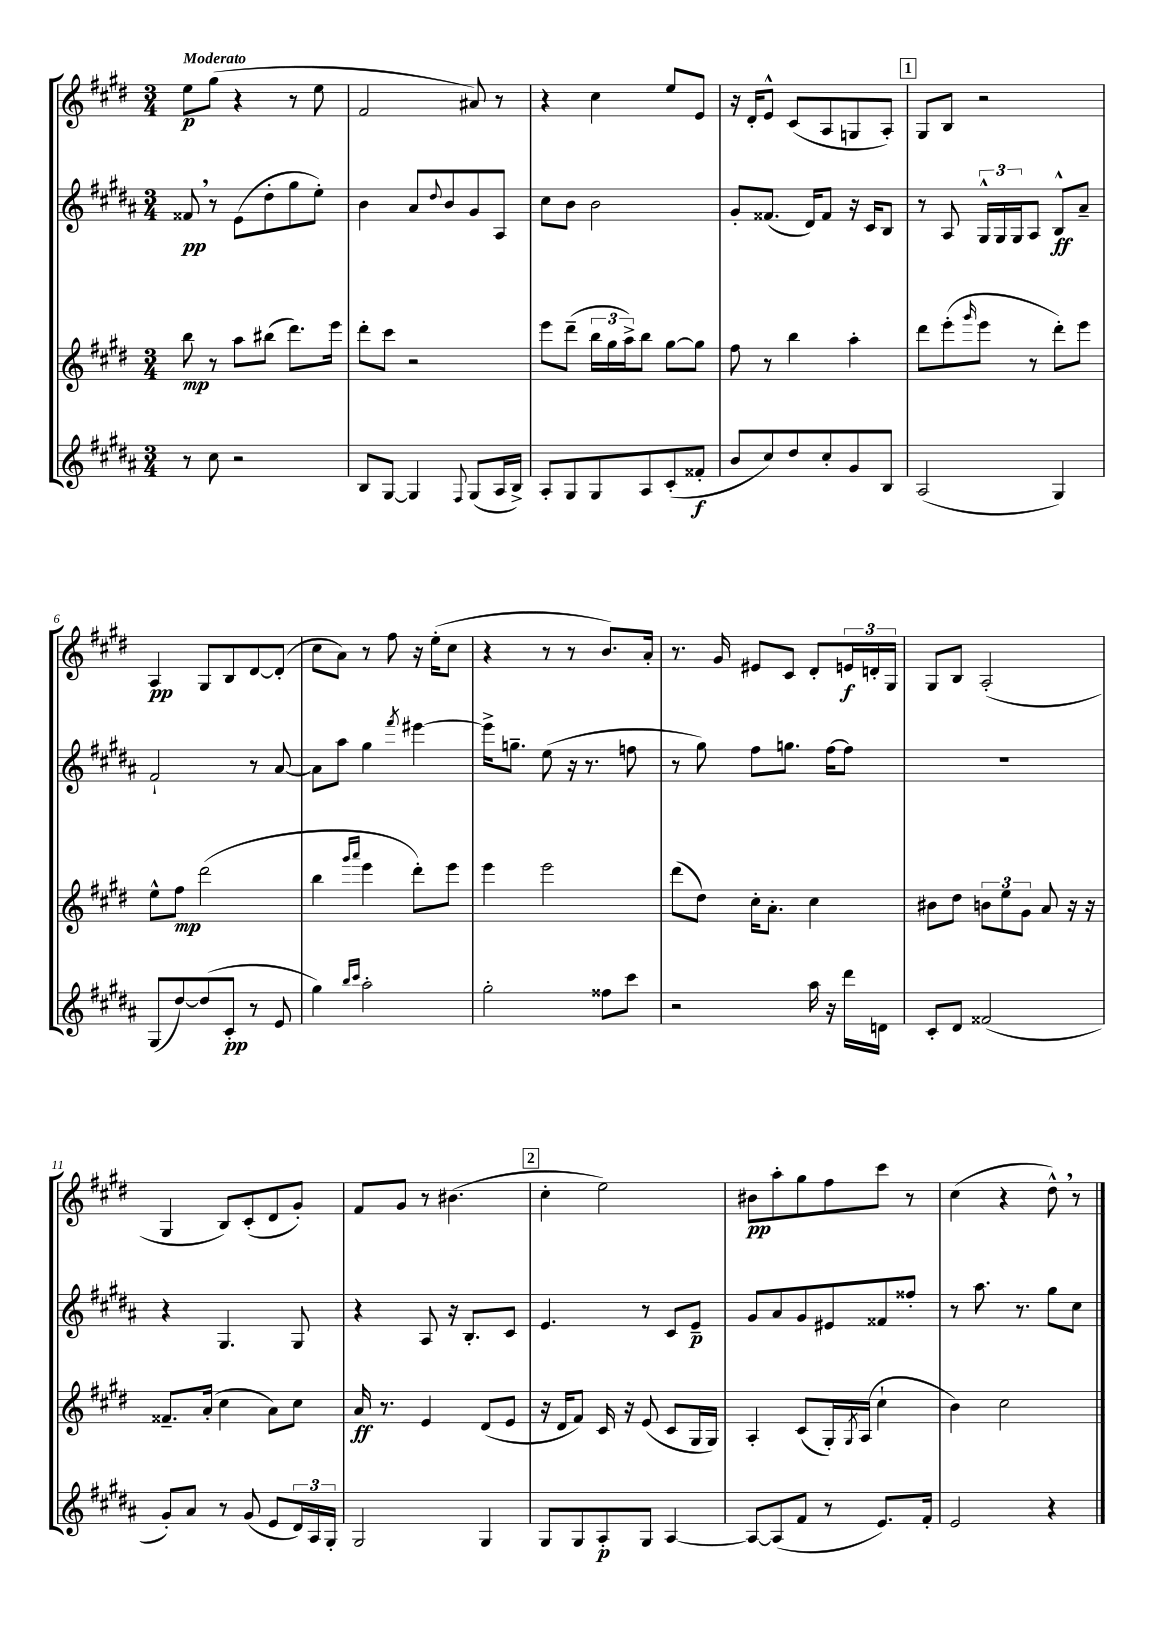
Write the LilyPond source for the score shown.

<<
\new StaffGroup <<
\new Staff = "s0" {
    \clef treble \key e \major \numericTimeSignature \time 3/4 \tempo "Moderato"
    e''8\p gis''8( r4 r8 e''8 |
    fis'2 ais'8) r8 |
    r4 cis''4 e''8 e'8 |
    r16 dis'16-. e'8-^ cis'8( a8 g8 a8-.) |
    \mark \markup { \box "1" } gis8 b8 r2 |
    a4\pp gis8 b8 dis'8~ dis'8-.( |
    cis''8 a'8) r8 fis''8 r16 e''16-.( cis''8 |
    r4 r8 r8 b'8.) a'16-. |
    r8. gis'16 eis'8 cis'8 dis'8-. \tuplet 3/2 { e'16\f d'16-. gis16 } |
    gis8 b8 a2-.( |
    gis4 b8) cis'8-.( dis'8 gis'8-.) |
    fis'8 gis'8 r8 bis'4.( |
    \mark \markup { \box "2" } cis''4-. e''2) |
    bis'8\pp a''8-. gis''8 fis''8 cis'''8 r8 |
    cis''4( r4 dis''8-^) \breathe r8 \bar "|." |
}
\new Staff = "s1" {
    \clef treble \key b \major \numericTimeSignature \time 3/4
    fisis'8\pp \breathe r8 e'8( dis''8-. gis''8 e''8-.) |
    b'4 ais'8 \appoggiatura { dis''8 } b'8 gis'8 ais8 |
    cis''8 b'8 b'2 |
    gis'8-. fisis'8.( dis'16) fisis'8 r16 cis'16 b8 |
    \mark \markup { \box "1" } r8 ais8 \tuplet 3/2 { gis16-^ gis16 gis16 } ais8 b8-^\ff ais'8-- |
    fis'2-! r8 ais'8~ |
    ais'8 ais''8 gis''4 \acciaccatura { fis'''8 } eis'''4~ |
    eis'''16-> g''8.-- e''8( r16 r8. f''8 |
    r8 gis''8) fis''8 g''8. fis''16~ fis''8 |
    R2. |
    r4 gis4. gis8 |
    r4 ais8 r16 b8.-. cis'8 |
    \mark \markup { \box "2" } e'4. r8 cis'8 e'8--\p |
    gis'8 ais'8 gis'8 eis'8 fisis'8 fisis''8-. |
    r8 ais''8. r8. gis''8 cis''8 \bar "|." |
}
\new Staff = "s2" {
    \clef treble \key e \major \numericTimeSignature \time 3/4
    b''8\mp r8 a''8 bis''8( dis'''8.) e'''16 |
    dis'''8-. cis'''8 r2 |
    e'''8 dis'''8--( \tuplet 3/2 { b''16 gis''16 a''16->) } b''8 gis''8~ gis''8 |
    fis''8 r8 b''4 a''4-. |
    \mark \markup { \box "1" } dis'''8 e'''8-.( \grace { gis'''16 } e'''8 r8 dis'''8-.) e'''8 |
    e''8-^ fis''8\mp dis'''2( |
    b''4 \grace { gis'''16 a'''16 } e'''4 dis'''8-.) e'''8 |
    e'''4 e'''2 |
    dis'''8( dis''8) cis''16-. a'8.-. cis''4 |
    bis'8 dis''8 \tuplet 3/2 { b'8 e''8 gis'8 } a'8 r16 r16 |
    fisis'8.-- a'16-.( cis''4 a'8) cis''8 |
    a'16\ff r8. e'4 dis'8( e'8 |
    \mark \markup { \box "2" } r16 dis'16 fis'8) cis'16 r16 e'8( cis'8 gis16 gis16) |
    a4-. cis'8( gis16-.) \acciaccatura { gis8 } a16( cis''4-! |
    b'4) cis''2 \bar "|." |
}
\new Staff = "s3" {
    \clef treble \key b \major \numericTimeSignature \time 3/4
    r8 cis''8 r2 |
    b8 gis8~ gis4 \appoggiatura { fis8 } gis8( ais16 b16->) |
    ais8-. gis8 gis8 ais8 cis'8-.( fisis'8-.\f |
    b'8 cis''8) dis''8 cis''8-. gis'8 b8 |
    \mark \markup { \box "1" } ais2( gis4) |
    gis8( dis''8~) dis''8( cis'8-.\pp r8 e'8 |
    gis''4) \grace { b''16 cis'''16 } ais''2-. |
    gis''2-. fisis''8 cis'''8 |
    r2 ais''16 r16 dis'''16 d'16 |
    cis'8-. dis'8 fisis'2( |
    gis'8-.) ais'8 r8 gis'8( e'8 \tuplet 3/2 { dis'16) ais16 gis16-. } |
    gis2 gis4 |
    \mark \markup { \box "2" } gis8 gis8 ais8-.\p gis8 ais4~ |
    ais8~ ais8( fis'8 r8 e'8.) fis'16-. |
    e'2 r4 \bar "|." |
}
>>
>>
